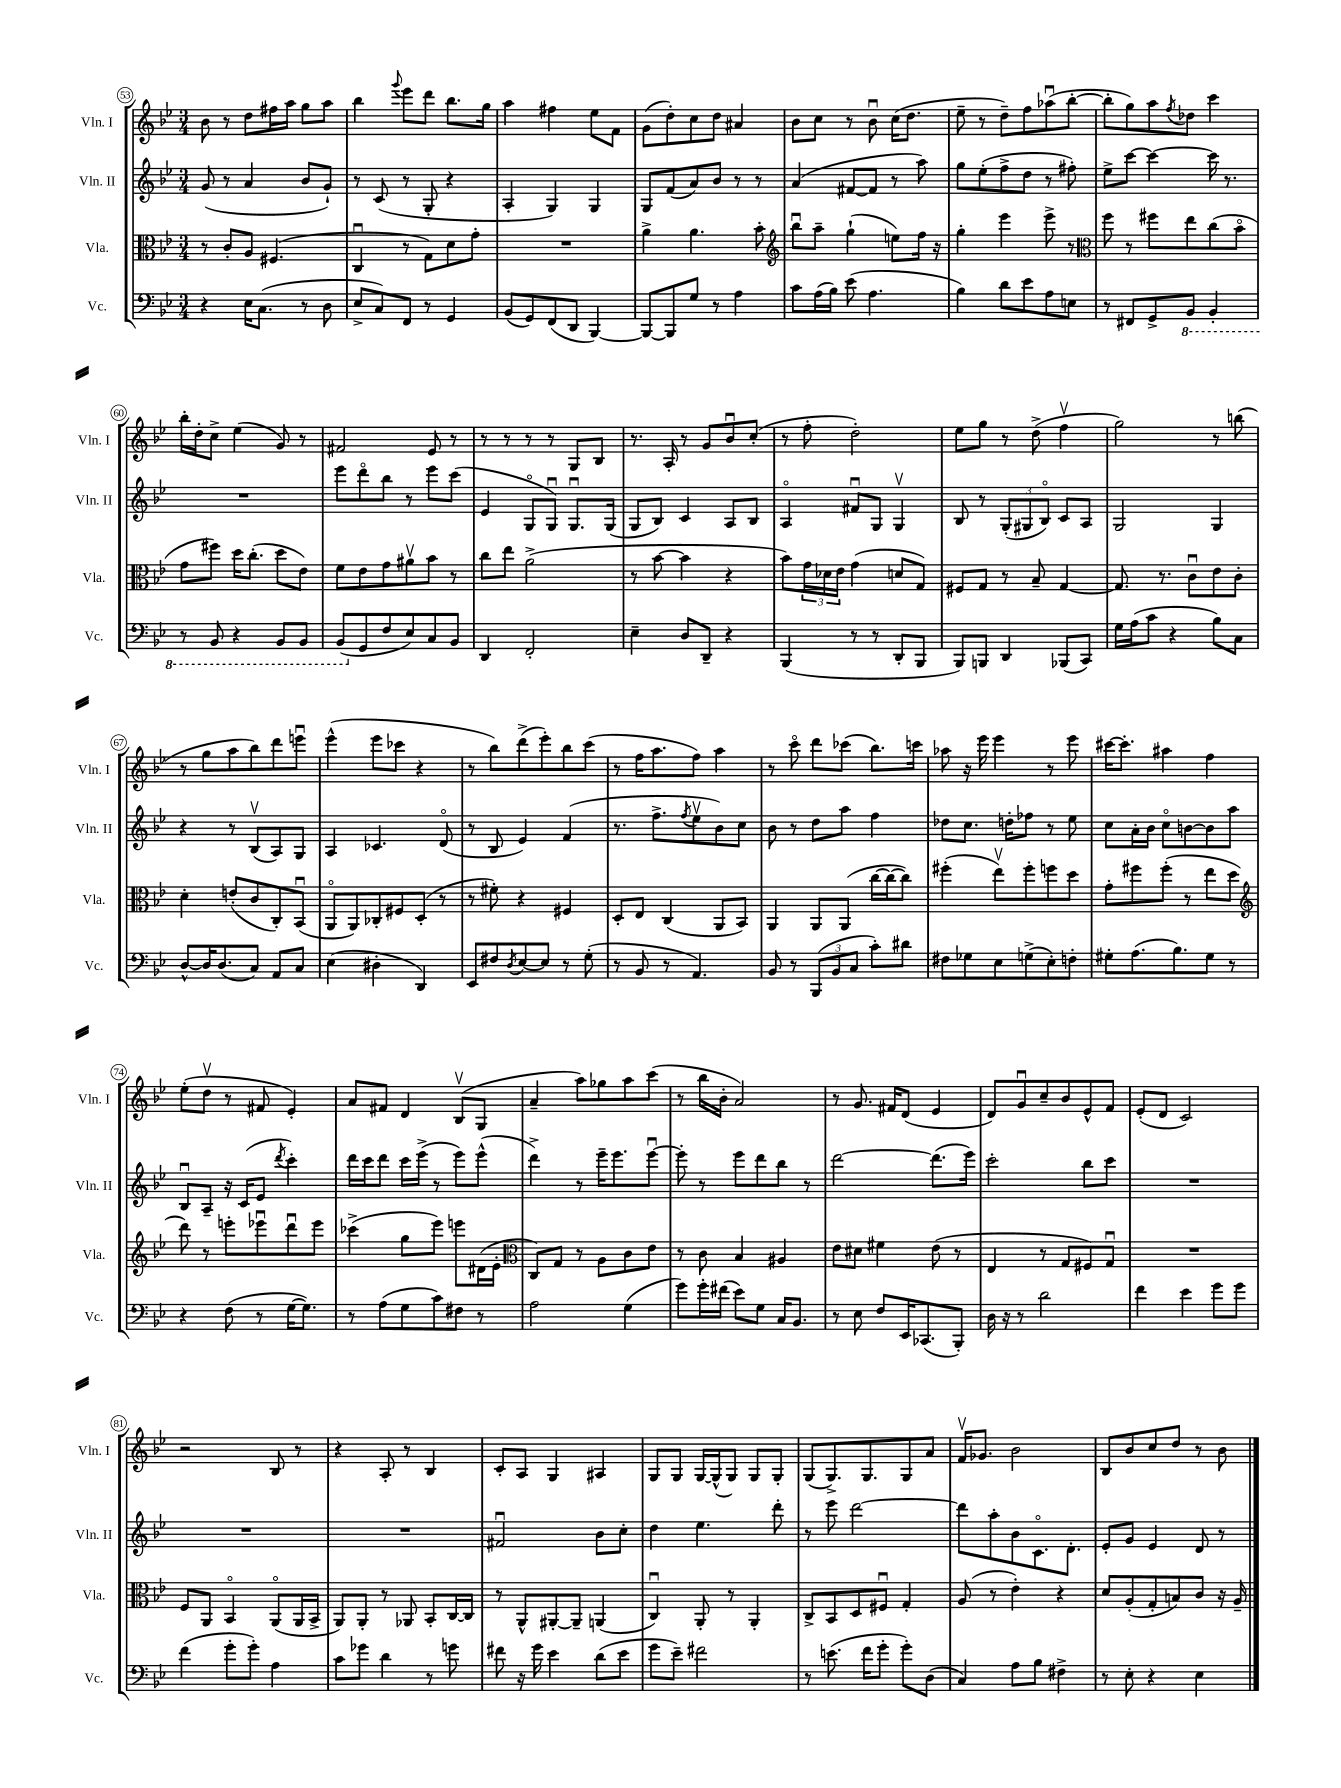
<<
\new StaffGroup <<
\new Staff = "s0" \with { instrumentName = "Vln. I" shortInstrumentName = "Vln. I" } {
    \clef treble \key bes \major \numericTimeSignature \time 3/4
    bes'8 r8 d''8 fis''16 a''16 g''8 a''8 |
    bes''4 \appoggiatura { g'''8 } ees'''8 d'''8 bes''8. g''16 |
    a''4 fis''4 ees''8 f'8 |
    g'8( d''8-.) c''8 d''8 ais'4 |
    bes'8 c''8 r8 bes'8\downbow c''16( d''8. |
    ees''8-- r8 d''8--) f''8 aes''8\downbow( bes''8~-. |
    bes''8-. g''8) a''8 \acciaccatura { f''8 } des''8 c'''4 |
    bes''16-. d''16-. c''8-> ees''4( g'8) r8 |
    fis'2 ees'8 r8 |
    r8 r8 r8 r8 g8 bes8 |
    r8. a16-. r8 g'8 bes'8\downbow c''8-.( |
    r8 f''8-. d''2-.) |
    ees''8 g''8 r8 d''8->( f''4\upbow |
    g''2) r8 b''8( |
    r8 g''8 a''8 bes''8) d'''8 e'''8\downbow |
    ees'''4-^( ees'''8 ces'''8 r4 |
    r8 bes''8) d'''8->( ees'''8-.) bes''8 c'''8( |
    r8 f''16 a''8. f''8) a''4 |
    r8 c'''8\flageolet d'''8 ces'''8( bes''8.) c'''16 |
    aes''8 r16 ees'''16 ees'''4 r8 ees'''8 |
    cis'''16~ cis'''8.-. ais''4 f''4 |
    ees''8-.( d''8\upbow r8 fis'8 ees'4-.) |
    a'8 fis'8 d'4 bes8\upbow( g8 |
    a'4-- a''8) ges''8 a''8 c'''8( |
    r8 bes''16 bes'16-. a'2) |
    r8 g'8. fis'16 d'8( ees'4 |
    d'8) g'8\downbow c''8-- bes'8 ees'8-^ f'8 |
    ees'8-.( d'8 c'2) |
    r2 bes8 r8 |
    r4 a8-. r8 bes4 |
    c'8-. a8 g4 ais4 |
    g8 g8 g16~ g16-^( g8) g8 g8-. |
    g8( g8.->) g8. g8 a'8 |
    f'16\upbow ges'8. bes'2 |
    bes8 bes'8 c''8 d''8 r8 bes'8 \bar "|." |
}
\new Staff = "s1" \with { instrumentName = "Vln. II" shortInstrumentName = "Vln. II" } {
    \clef treble \key bes \major \numericTimeSignature \time 3/4
    g'8( r8 a'4 bes'8 g'8-!) |
    r8 c'8( r8 g8-. r4 |
    a4-. g4) g4 |
    g8 f'8( a'8) bes'8 r8 r8 |
    a'4( fis'8~ fis'8 r8 a''8) |
    g''8 ees''8-.( f''8-> d''8 r8 fis''8-.) |
    ees''8-> c'''8~ c'''4~ c'''16 r8. |
    R2. |
    ees'''8 d'''8\flageolet bes''8 r8 ees'''8 c'''8( |
    ees'4 g8\flageolet g8\downbow) g8.\downbow g16( |
    g8 bes8) c'4 a8 bes8 |
    a4\flageolet fis'8\downbow g8 g4\upbow |
    bes8 r8 \tuplet 3/2 { g8-.( gis8 bes8\flageolet) } c'8 a8 |
    g2 g4 |
    r4 r8 bes8\upbow( a8) g8 |
    a4 ces'4. d'8\flageolet( |
    r8 bes8 ees'4) f'4( |
    r8. f''8.-> \acciaccatura { f''8 } ees''8\upbow bes'8) c''8 |
    bes'8 r8 d''8 a''8 f''4 |
    des''8 c''8. d''16-. fes''8 r8 ees''8 |
    c''8 a'16-. bes'16 c''8\flageolet b'8~ b'8 a''8 |
    bes8\downbow a8-- r16 c'16( ees'8 \acciaccatura { d'''8 } c'''4-.) |
    d'''16 c'''16 d'''8 c'''16 ees'''16->( r8 ees'''8) ees'''8-^( |
    d'''4->) r8 ees'''16-- ees'''8. ees'''8~\downbow |
    ees'''8-. r8 ees'''8 d'''8 bes''8 r8 |
    d'''2~ d'''8.( ees'''16) |
    c'''2-. bes''8 c'''8 |
    R2. |
    R2. |
    R2. |
    fis'2\downbow bes'8 c''8-. |
    d''4 ees''4. d'''8-. |
    r8 ees'''8 d'''2~ |
    d'''8 a''8-. bes'8 c'8.\flageolet d'8.-. |
    ees'8-. g'8 ees'4 d'8 r8 \bar "|." |
}
\new Staff = "s2" \with { instrumentName = "Vla." shortInstrumentName = "Vla." } {
    \clef alto \key bes \major \numericTimeSignature \time 3/4
    r8 c'8-. a8 fis4.( |
    c4\downbow r8 g8) d'8 g'8-. |
    R2. |
    a'4-> a'4. bes'8-. |
    \clef treble bes''8\downbow a''8-- g''4-!( e''8) f''16 r16 |
    g''4-. ees'''4 ees'''8-> r8 |
    \clef alto f''8 r8 fis''8 ees''8 c''8( bes'8\flageolet |
    g'8 fis''8) d''16 c''8.-.( d''8 ees'8) |
    f'8 ees'8 g'8 ais'8\upbow bes'8 r8 |
    c''8 ees''8 a'2->( |
    r8 bes'8~ bes'4 r4 |
    bes'8) \tuplet 3/2 { g'16 des'16 ees'16 } g'4( d'8 g8) |
    fis8 g8 r8 bes8-- g4~ |
    g8. r8. c'8\downbow ees'8 c'8-. |
    d'4-. e'8-.( c'8 c8-.) bes,8\downbow( |
    a,8\flageolet a,8) ces8-. fis8 d8-.( r8 |
    r8 fis'8-.) r4 fis4 |
    d8-. ees8 c4( a,8 bes,8) |
    a,4 a,8 a,8( c''16~ c''16~ c''8) |
    fis''4-.( ees''8\upbow) fis''8-. f''8 d''8 |
    g'8-. fis''8 fis''8-.( r8 ees''8 d''8 |
    \clef treble d'''8) r8 e'''8-. ees'''8\downbow d'''8\downbow ees'''8 |
    ces'''4->( g''8 ees'''8) e'''8 dis'16( ees'16-. |
    \clef alto c8) g8 r8 a8 c'8 ees'8 |
    r8 c'8 bes4 ais4 |
    ees'8 dis'8 fis'4 ees'8( r8 |
    ees4 r8 g8 fis8) g8\downbow |
    R2. |
    f8 a,8 bes,4\flageolet a,8\flageolet( a,16 bes,16-> |
    a,8) a,8-. r8 aes,8 bes,8-. c16~ c16 |
    r8 a,8-^ ais,8~-. ais,8-- a,4( |
    c4\downbow) a,8-. r8 a,4-. |
    c8-> bes,8 d8 fis8\downbow g4-. |
    a8( r8 ees'4-.) r4 |
    d'8 a8-.( g8-. b8) c'8 r16 a16-- \bar "|." |
}
\new Staff = "s3" \with { instrumentName = "Vc." shortInstrumentName = "Vc." } {
    \clef bass \key bes \major \numericTimeSignature \time 3/4
    r4 ees16 c8.( r8 d8 |
    ees8-> c8) f,8 r8 g,4 |
    bes,8( g,8) f,8( d,8 bes,,4~) |
    bes,,8~ bes,,8 g8 r8 a4 |
    c'8 a16( bes16) ees'8( a4. |
    bes4) d'8 ees'8 a8 e8 |
    r8 fis,8 g,8-> \ottava #-1 bes,,8 bes,,4-. |
    r8 bes,,8 r4 bes,,8 bes,,8 |
    bes,,8( \ottava #0 g,8 f8 ees8) c8 bes,8 |
    d,4 f,2-. |
    ees4-- d8 d,8-- r4 |
    bes,,4( r8 r8 d,8-. bes,,8 |
    bes,,8) b,,8 d,4 bes,,8( c,8) |
    g16 a16( c'8 r4 bes8) c8 |
    d8~-^ d16 d8.( c8) a,8 c8 |
    ees4( dis4-. d,4) |
    ees,8 fis8 \acciaccatura { d8 } ees8~ ees8 r8 g8-.( |
    r8 bes,8 r8 a,4.) |
    bes,8 r8 \tuplet 3/2 { bes,,8( bes,8 c8 } c'8-.) dis'8 |
    fis8 ges8 ees8 g8->( ees8-.) f8-. |
    gis8-. a8.( bes8.) gis8 r8 |
    r4 f8( r8 g16~ g8.) |
    r8 a8( g8 c'8) fis8 r8 |
    a2 g4( |
    g'8) g'16-. fis'16( ees'8) g8 c16 bes,8. |
    r8 ees8 f8 ees,16 ces,8.( bes,,8-.) |
    d16 r16 r8 d'2 |
    f'4 ees'4 g'8 g'8 |
    f'4( g'8-. g'8-.) a4 |
    c'8 ges'8 d'4 r8 g'8 |
    fis'8 r16 g'16 ees'4 d'8( ees'8 |
    g'8 ees'8--) fis'2 |
    r8 e'8.( f'16 g'8-. g'8-.) d8( |
    c4) a8 bes8 fis4-> |
    r8 ees8-. r4 ees4 \bar "|." |
}
>>
>>
\layout { \context { \Score currentBarNumber = #53 \override BarNumber.stencil = #(make-stencil-circler 0.1 0.3 ly:text-interface::print) } }
